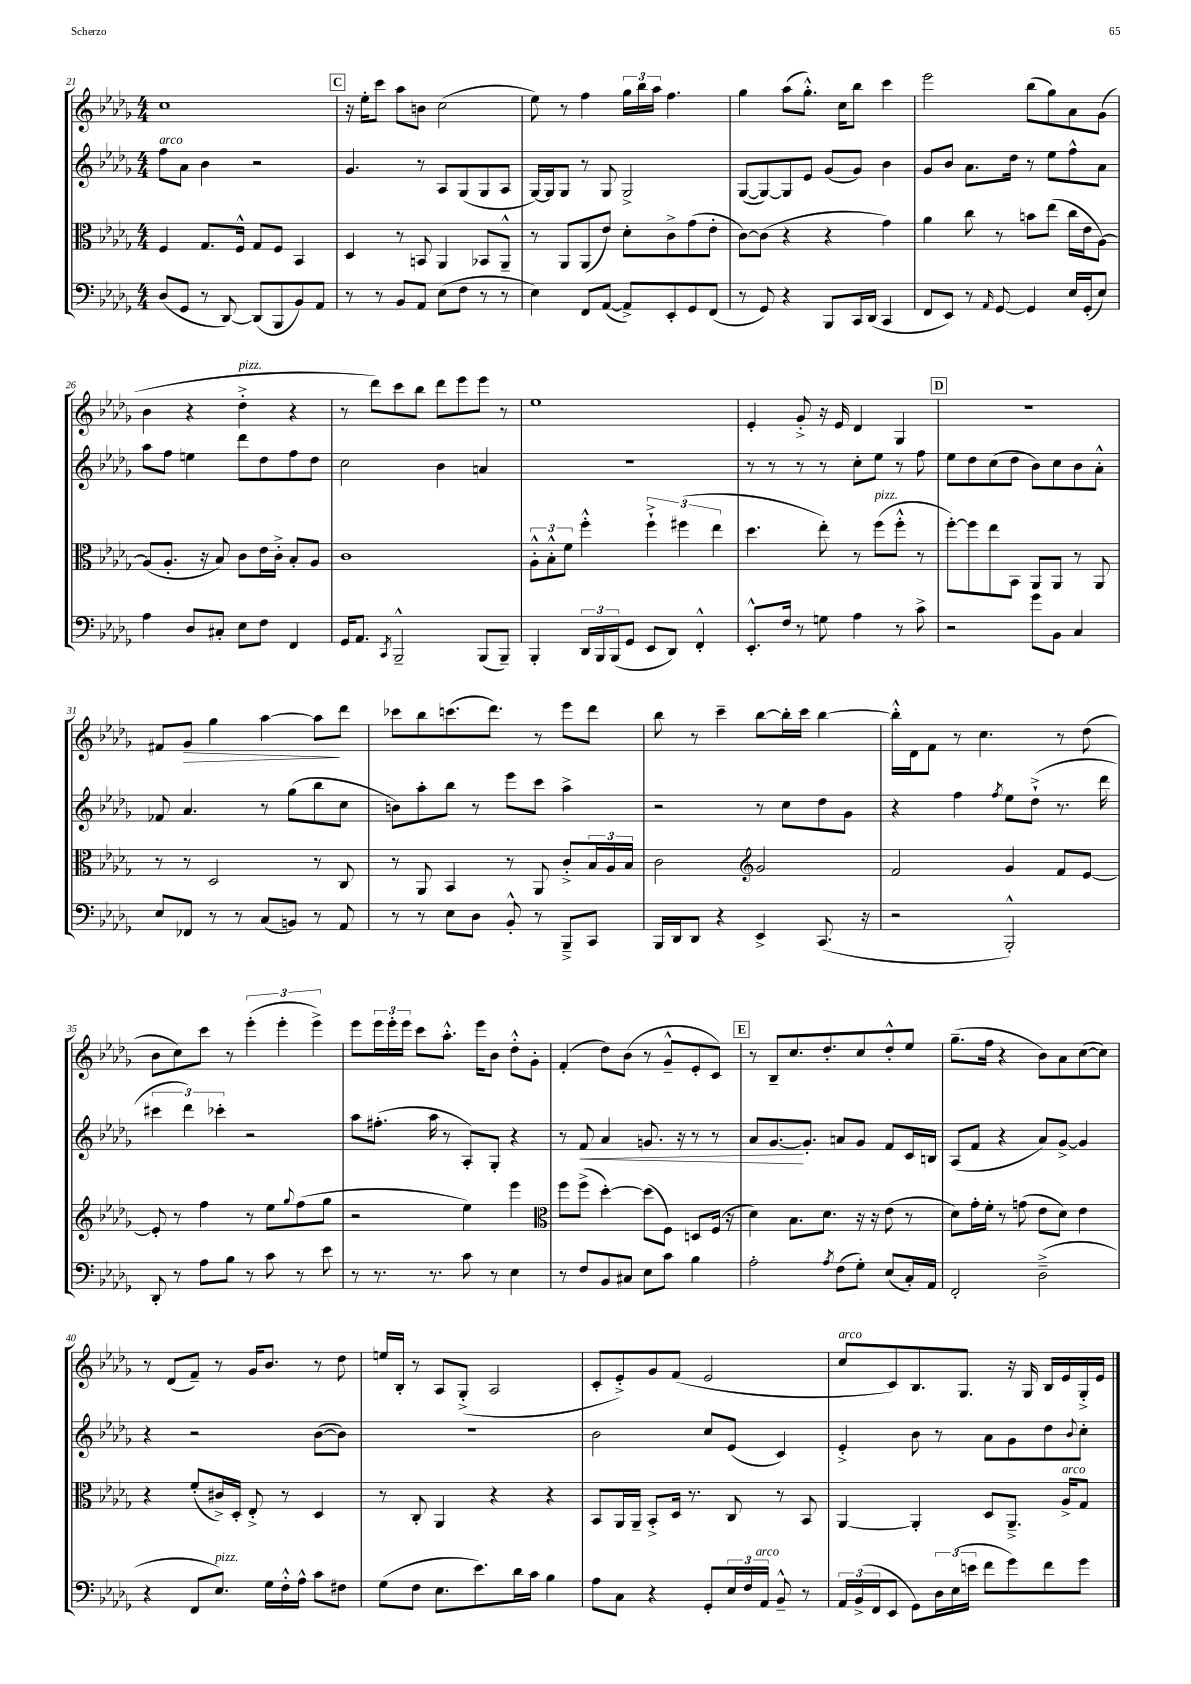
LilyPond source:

<<
\new StaffGroup <<
\new Staff = "s0" {
    \clef treble \key des \major \numericTimeSignature \time 4/4
    c''1 |
    \mark \markup { \box "C" } r16 ees''16-. c'''8 aes''8 b'8 c''2( |
    ees''8) r8 f''4 \tuplet 3/2 { ges''16 bes''16 aes''16 } f''4. |
    ges''4 aes''8( ges''8.-.-^) c''16 bes''8 c'''4 |
    ees'''2 bes''8( ges''8) aes'8 ges'8( |
    bes'4 r4 des''4-.->^\markup { \italic "pizz." } r4 |
    r8 des'''8) c'''8 bes''8 des'''8 ees'''8 ees'''8 r8 |
    ees''1 |
    ees'4-. ges'8-.-> r16 ees'16 des'4 ges4 |
    \mark \markup { \box "D" } R1 |
    fis'8 ges'8\> ges''4 aes''4~ aes''8\! des'''8 |
    ces'''8 bes''8 c'''8.( des'''8.) r8 ees'''8 des'''8 |
    bes''8 r8 c'''4-- bes''8~ bes''16-. c'''16 bes''4~ |
    bes''16-.-^ des'16 f'8 r8 c''4. r8 des''8( |
    bes'8 c''8) c'''8 r8 \tuplet 3/2 { ees'''4-.( ees'''4-. ees'''4->) } |
    ees'''8 \tuplet 3/2 { ees'''16 ees'''16-. ees'''16 } c'''8 aes''8.-.-^ ees'''16 bes'8 des''8-.-^ ges'8-. |
    f'4-.( des''8) bes'8( r8 ges'8---^ ees'8-. c'8) |
    \mark \markup { \box "E" } r8 bes8-- c''8. des''8.-. c''8 des''8-.-^ ees''8 |
    ges''8.--( f''16 r4 bes'8) aes'8 c''8~( c''8) |
    r8 des'8( f'8--) r8 ges'16 bes'8. r8 des''8 |
    e''16 bes16-. r8 aes8 ges8-.->( aes2 |
    c'8-. ees'8-.->) ges'8 f'8( ees'2 |
    c''8^\markup { \italic "arco" } c'8) bes8. ges8. r16 ges16 bes16 ees'16 ges16-.-> ees'16 \bar "|." |
}
\new Staff = "s1" {
    \clef treble \key des \major \numericTimeSignature \time 4/4
    f''8^\markup { \italic "arco" } aes'8 bes'4 r2 |
    \mark \markup { \box "C" } ges'4. r8 aes8 ges8( ges8 aes8 |
    ges16~) ges16 ges8 r8 ges8 ges2-> |
    ges8~( ges8~) ges8 ees'8 ges'8( ges'8) bes'4 |
    ges'8 bes'8 aes'8. des''16 r8 ees''8 f''8-^ aes'8 |
    aes''8 f''8 e''4 des'''8 des''8 f''8 des''8 |
    c''2 bes'4 a'4 |
    R1 |
    r8 r8 r8 r8 c''8-. ees''8 r8 f''8 |
    \mark \markup { \box "D" } ees''8 des''8 c''8( des''8 bes'8) c''8 bes'8 aes'8-.-^ |
    fes'8 aes'4. r8 ges''8( bes''8 c''8 |
    b'8) aes''8-. bes''8 r8 ees'''8 c'''8 aes''4-> |
    r2 r8 c''8 des''8 ges'8 |
    r4 f''4 \acciaccatura { f''8 } ees''8 des''8-!->( r8. des'''16 |
    \tuplet 3/2 { cis'''4 des'''4) ces'''4-. } r2 |
    aes''8 fis''8.-.( aes''16 r8 aes8-.) ges8-. r4 |
    r8 f'8\< aes'4 g'8. r16 r8 r8 |
    \mark \markup { \box "E" } aes'8 ges'8.~\! ges'8.-. a'8 ges'8 f'8 c'16 b16 |
    aes8( f'8 r4 aes'8) ges'8~-> ges'4 |
    r4 r2 bes'8~( bes'8) |
    R1 |
    bes'2 c''8 ees'8( c'4) |
    ees'4-.-> bes'8 r8 aes'8 ges'8 des''8 \appoggiatura { bes'8 } c''8-. \bar "|." |
}
\new Staff = "s2" {
    \clef alto \key des \major \numericTimeSignature \time 4/4
    f4 ges8. f16-^ ges8 f8 bes,4 |
    \mark \markup { \box "C" } des4 r8 b,8 aes,4 bes,8 aes,8---^ |
    r8 aes,8 aes,8( ees'8) des'8-. c'8-> ges'8( ees'8-. |
    c'8~) c'8( r4 r4 ges'4) |
    aes'4 c''8 r8 b'8 ees''8( c''16 ees'16 aes8~) |
    aes8( aes8.-. r16 bes8) c'8 ees'16 c'16-.-> bes8-. aes8 |
    c'1 |
    \tuplet 3/2 { aes8-.-^ bes8-.-^ f'8 } f''4-.-^ \tuplet 3/2 { f''4-!-> fis''4( ees''4 } |
    des''4. ees''8-.) r8 f''8^\markup { \italic "pizz." }( f''8-.-^ r8 |
    \mark \markup { \box "D" } f''8~-.) f''8 ees''8 bes,8 aes,8 aes,8 r8 aes,8 |
    r8 r8 des2 r8 c8 |
    r8 aes,8 bes,4 r8 aes,8 c'8-.-> \tuplet 3/2 { bes16 aes16 bes16 } |
    c'2 \clef treble ges'2 |
    f'2 ges'4 f'8 ees'8~ |
    ees'8-. r8 f''4 r8 ees''8 \appoggiatura { ges''8 } f''8( ges''8 |
    r2 ees''4) ees'''4 |
    \clef alto f''8 f''8->( des''4~-.) des''8( f8) d8 f16( r16 |
    \mark \markup { \box "E" } des'4) bes8. des'8. r16 r16 ees'8( r8 |
    des'8) ges'16-. f'16-. r8 g'8( ees'8 des'8) ees'4 |
    r4 f'8-.( cis'16->) des16-. ees8-.-> r8 des4 |
    r8 c8-. aes,4 r4 r4 |
    bes,8 aes,16 aes,16-- bes,8-.-> des16 r8. c8 r8 bes,8 |
    aes,4~ aes,4-. des8 aes,8.---> aes16->^\markup { \italic "arco" } ges8 \bar "|." |
}
\new Staff = "s3" {
    \clef bass \key des \major \numericTimeSignature \time 4/4
    des8( ges,8 r8 des,8~) des,8( bes,,8 bes,8) aes,8 |
    \mark \markup { \box "C" } r8 r8 bes,8 aes,8 ees8( f8 r8 r8 |
    ees4) f,8 aes,8~( aes,8->) ees,8-. ges,8 f,8( |
    r8 ges,8) r4 bes,,8 c,16 des,16( c,4 |
    f,8 ees,8) r8 \grace { aes,16 } ges,8~ ges,4 ees16 ges,16-.( ees8) |
    aes4 des8 cis8-. ees8 f8 f,4 |
    ges,16 aes,8. \acciaccatura { c,8 } bes,,2---^ bes,,8( bes,,8--) |
    bes,,4-. \tuplet 3/2 { des,16 bes,,16 bes,,16( } ges,8 ees,8 des,8) f,4-.-^ |
    ees,8.-.-^ f16 r8 g8 aes4 r8 c'8-> |
    \mark \markup { \box "D" } r2 ges'8 bes,8 c4 |
    ees8 fes,8 r8 r8 c8( b,8) r8 aes,8 |
    r8 r8 ees8 des8 bes,8-.-^ r8 bes,,8---> c,8 |
    bes,,16 des,16 des,8 r4 ees,4-> c,8.( r16 |
    r2 bes,,2-.-^) |
    des,8-. r8 aes8 bes8 r8 c'8 r8 ees'8 |
    r8 r8. r8. c'8 r8 ees4 |
    r8 f8 bes,8 cis8 ees8 c'8 bes4 |
    \mark \markup { \box "E" } aes2-. \acciaccatura { aes8 } f8( ges8-.) ees8( c16-.) aes,16 |
    f,2-. des2--->( |
    r4 f,8 ees8.^\markup { \italic "pizz." }) ges16 f16-.-^ aes16-^ c'8 fis8 |
    ges8( f8 ees8. ees'8.) des'16 c'16 bes4 |
    aes8 c8 r4 ges,8-. \tuplet 3/2 { ees16 f16 aes,16^\markup { \italic "arco" } } bes,8---^ r8 |
    \tuplet 3/2 { aes,16 bes,16->( f,16 } ees,8 ges,8) \tuplet 3/2 { des16 ees16( e'16 } f'8 ges'8) f'8 ges'8 \bar "|." |
}
>>
>>
\layout { \context { \Score currentBarNumber = #21 } }
